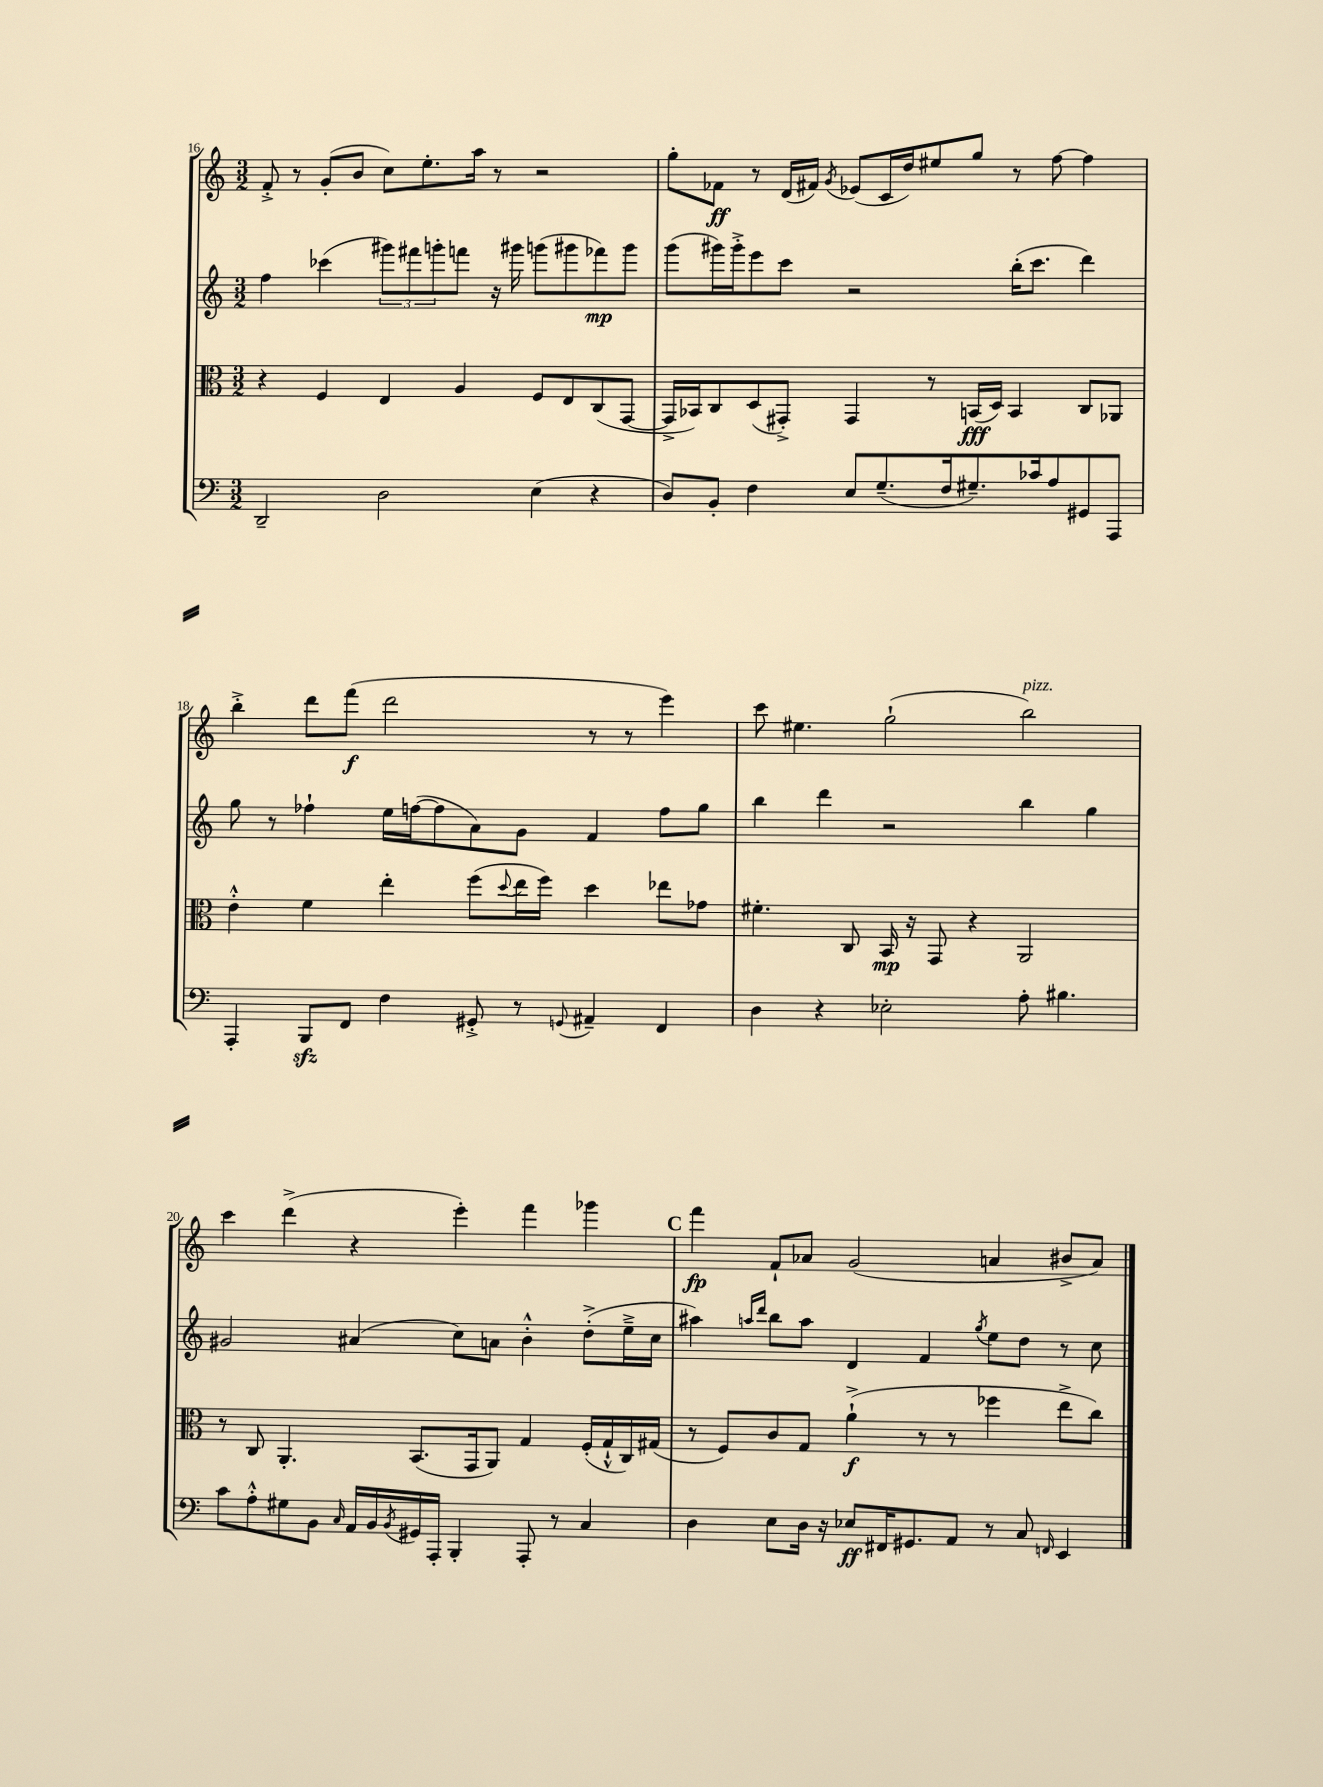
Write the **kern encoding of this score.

**kern	**dynam	**kern	**dynam	**kern	**dynam	**kern	**dynam
*part4	*part4	*part3	*part3	*part2	*part2	*part1	*part1
*staff4	*staff4	*staff3	*staff3	*staff2	*staff2	*staff1	*staff1
*clefF4	*	*clefC3	*	*clefG2	*	*clefG2	*
*k[]	*	*k[]	*	*k[]	*	*k[]	*
*M3/2	*	*M3/2	*	*M3/2	*	*M3/2	*
=16	=16	=16	=16	=16	=16	=16	=16
2DD~/	.	4r	.	4ff\	.	8f'^/	.
.	.	.	.	.	.	8r	.
.	.	4F/	.	(4ccc-X\	.	(8g'/L	.
.	.	.	.	.	.	8b/J	.
2D\	.	4E/	.	12ggg#X\L)	.	8cc\L)	.
.	.	.	.	12fff#X\	.	.	.
.	.	.	.	.	.	8.ee'\	.
.	.	.	.	12gggn'\	.	.	.
.	.	4A/	.	8fffn\J	.	.	.
.	.	.	.	.	.	16aa\Jk	.
.	.	.	.	16r	.	8r	.
.	.	.	.	16ggg#X\	.	.	.
(4E\	.	8F/L	.	(8gggn\L	.	2r	.
.	.	8E/	.	8ggg#X\	.	.	.
4r	.	(8C/	.	8fff-X\)	mp	.	.
.	.	[8GG/J	.	8ggg#\J	.	.	.
=17	=17	=17	=17	=17	=17	=17	=17
8D/L)	.	16GG^/LL]	.	(8ggg\L	.	8gg'\L	.
.	.	16BB-X/J)	.	.	.	.	.
8BB'/J	.	8C/	.	16ggg#X\L)	.	8f-X\J	ff
.	.	.	.	16ggg#'^\J	.	.	.
4F\	.	(8D/	.	8eee\	.	8r	.
.	.	8GG#X'^/J)	.	8ccc\J	.	(16d/LL	.
.	.	.	.	.	.	16f#X/JJ)	.
.	.	.	.	.	.	8qg/	.
8E/L	.	4GG#/	.	2r	.	(8e-X/L	.
(8.G~/	.	.	.	.	.	16c/L	.
.	.	.	.	.	.	16dd/J)	.
.	.	8r	.	.	.	8ee#X/	.
16F/k	.	.	.	.	.	.	.
8.G#X~/)	.	(16BBn/LL	fff	.	.	8gg/J	.
.	.	16D/JJ)	.	.	.	.	.
.	.	4BB/	.	(16bb'\KL	.	8r	.
16c-X/k	.	.	.	8.ccc\J	.	.	.
8A/	.	.	.	.	.	[8ff\	.
8GG#X/	.	8C/L	.	4ddd\)	.	4ff\]	.
8AAA/J	.	8AA-X/J	.	.	.	.	.
!!LO:LB:g=z
=18	=18	=18	=18	=18	=18	=18	=18
4AAA'/	.	4e'^^\	.	8gg\	.	4bb'^\	.
.	.	.	.	8r	.	.	.
8BBBzz/L	.	4f\	.	4ff-X`\	.	8ddd\L	.
8FF/J	.	.	.	.	.	(8fff\J	f
4F\	.	4ee'\	.	16ee\LL	.	2ddd\	.
.	.	.	.	([16ffn\J	.	.	.
.	.	.	.	8ff\]	.	.	.
8GG#X'^/	.	(8ff\L	.	8a\)	.	.	.
.	.	8qqdd/	.	.	.	.	.
8r	.	16ee\L	.	8g\J	.	.	.
.	.	16ff\JJ)	.	.	.	.	.
8qqGGn/	.	.	.	.	.	.	.
4AA#X~/	.	4dd\	.	4f/	.	8r	.
.	.	.	.	.	.	8r	.
4FF/	.	8ee-X\L	.	8ff\L	.	4eee\)	.
.	.	8g-X\J	.	8gg\J	.	.	.
=19	=19	=19	=19	=19	=19	=19	=19
4D\	.	4.f#X'\	.	4bb\	.	8ccc\	.
.	.	.	.	.	.	4.ee#X\	.
4r	.	.	.	4ddd\	.	.	.
.	.	8C/	.	.	.	.	.
2E-X'\	.	16BB/	mp	2r	.	(2gg`\	.
.	.	16r	.	.	.	.	.
.	.	8GG/	.	.	.	.	.
.	.	4r	.	.	.	.	.
!	!	!	!	!	!	!LO:TX:a:i:t=pizz.	!
8A'\	.	2AA/	.	4bb\	.	2bb\)	.
4.B#X\	.	.	.	.	.	.	.
.	.	.	.	4gg\	.	.	.
!!LO:LB:g=z
=20	=20	=20	=20	=20	=20	=20	=20
8c\L	.	8r	.	2g#X/	.	4ccc\	.
8A'^^\	.	8C/	.	.	.	.	.
8G#X\	.	4.AA'/	.	.	.	(4ddd^\	.
8BB\J	.	.	.	.	.	.	.
16qqC/	.	.	.	.	.	.	.
16AA/LL	.	.	.	(4a#X/	.	4r	.
16BB/	.	.	.	.	.	.	.
8qBB/	.	.	.	.	.	.	.
16GG#X/	.	(8.BB/L	.	.	.	.	.
16AAA'/JJ	.	.	.	.	.	.	.
4BBB'/	.	.	.	8cc\L)	.	4eee'\)	.
.	.	16GG/k	.	.	.	.	.
.	.	8AA/J)	.	8an\J	.	.	.
8AAA'/	.	4G/	.	4b'^^\	.	4fff\	.
8r	.	.	.	.	.	.	.
4C/	.	(16F'/LL	.	(8dd'^\L	.	4ggg-X\	.
.	.	16G`^^/	.	.	.	.	.
.	.	16C/)	.	16ee~^\L	.	.	.
.	.	(16G#X/JJ	.	16cc\JJ	.	.	.
!!LO:REH:place=s1:t=C
=21	=21	=21	=21	=21	=21	=21	=21
4D\	.	8r	.	4aa#X\)	.	4fff\	fp
.	.	8F/L)	.	.	.	.	.
.	.	.	.	16qqaan/LL	.	.	.
.	.	.	.	16qqddd/JJ	.	.	.
8E\L	.	8c/	.	8bb\L	.	8f`/L	.
16D\Jk	.	8G/J	.	8aa\J	.	8a-X/J	.
16r	.	.	.	.	.	.	.
8E-X/L	ff	(4a`^\	f	4d/	.	(2g/	.
16FF#X/K	.	.	.	.	.	.	.
8.GG#X/	.	.	.	.	.	.	.
.	.	8r	.	4f/	.	.	.
8AA/J	.	8r	.	.	.	.	.
.	.	.	.	8qgg/	.	.	.
8r	.	4ff-X\	.	8ee\L	.	4an/	.
8C/	.	.	.	8dd\J	.	.	.
16qqFFn/	.	.	.	.	.	.	.
4EE/	.	8ee^\L	.	8r	.	8b#X^/L	.
.	.	8cc\J)	.	8cc\	.	8a/J)	.
==	==	==	==	==	==	==	==
*-	*-	*-	*-	*-	*-	*-	*-
